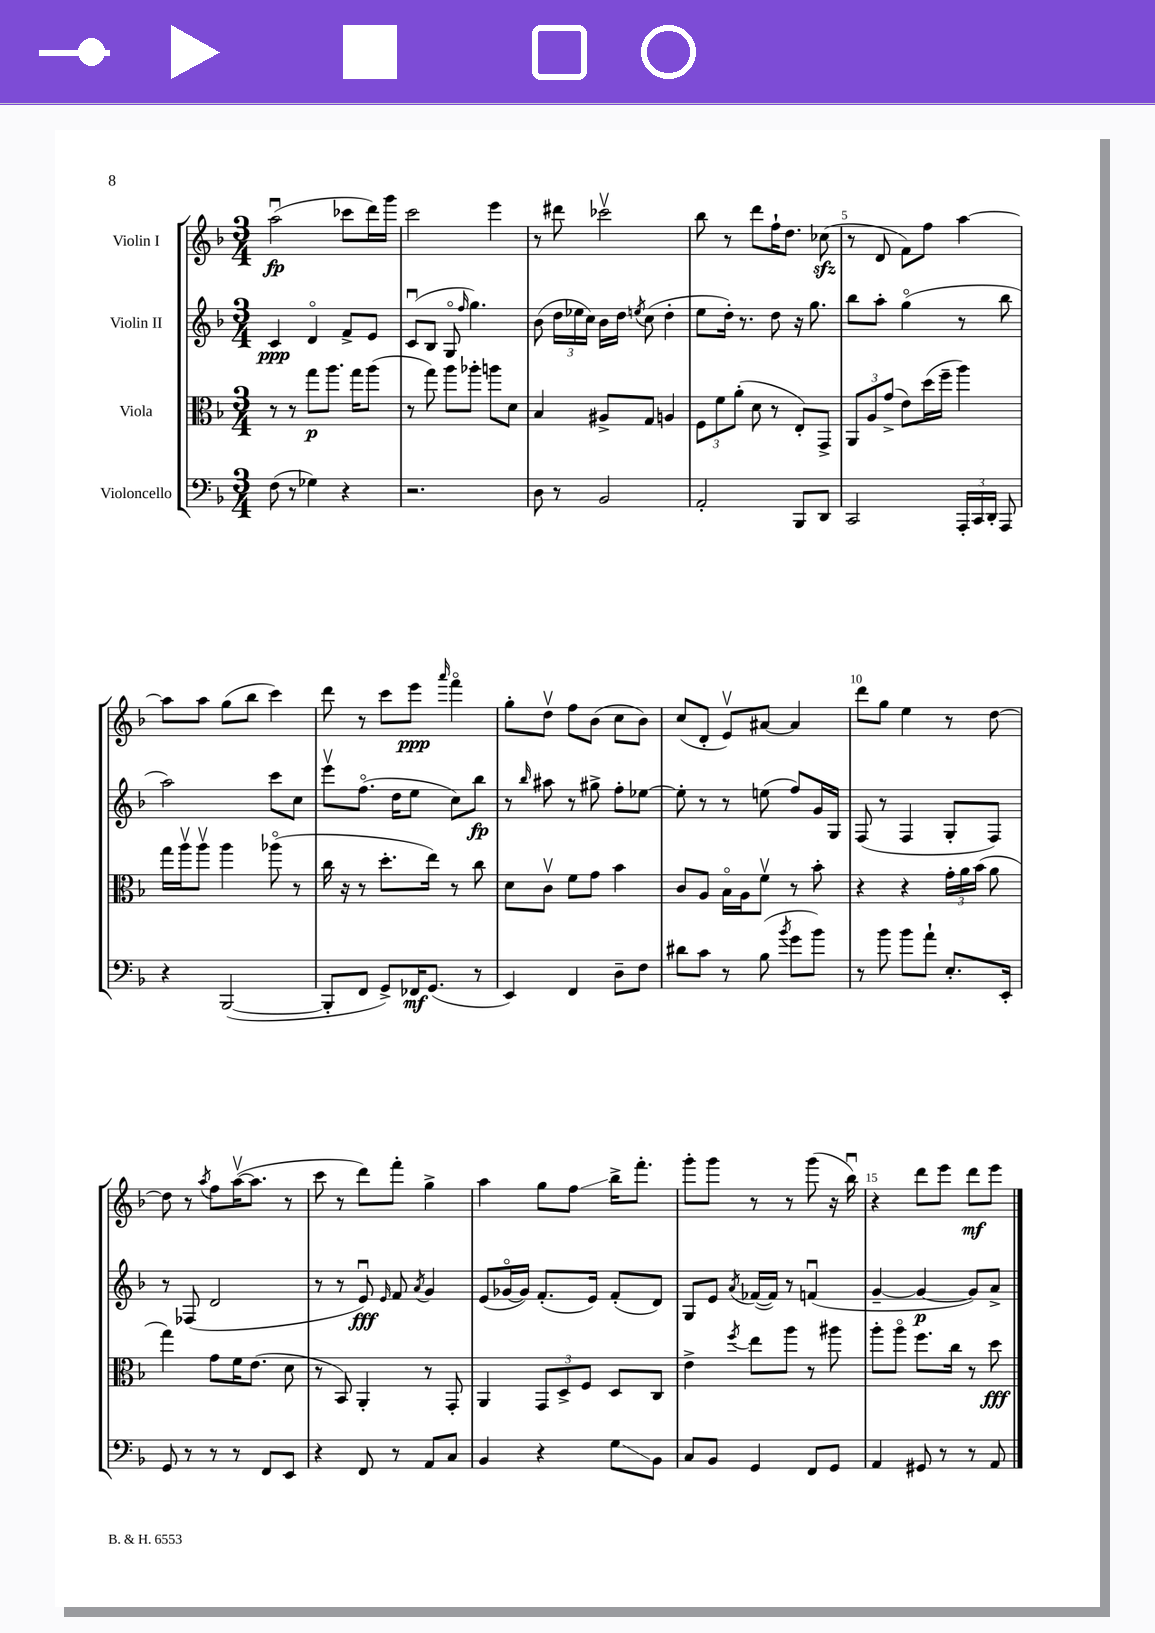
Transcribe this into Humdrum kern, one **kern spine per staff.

**kern	**kern	**kern	**kern
*staff4	*staff3	*staff2	*staff1
*clefF4	*clefC3	*clefG2	*clefG2
*k[b-]	*k[b-]	*k[b-]	*k[b-]
*M3/4	*M3/4	*M3/4	*M3/4
(8F	8r	4c	(2aau
8r	8r	.	.
4G-)	8gg	4do	.
.	8.aa	.	.
4r	.	8f^	8ccc-
.	16gg	.	.
.	(8aa	8e	16ddd)
.	.	.	16ggg
=	=	=	=
2.r	8r	(8cu	2ccc
.	8gg)	8B-	.
.	8aa	8Go	.
.	.	16qqff	.
.	8aa-'	4.gg)	.
.	8aa	.	4eee
.	8d	.	.
=	=	=	=
8D	4B-	(8b-	8r
8r	.	24dd	8ddd#
.	.	24ee-	.
.	.	24cc)	.
2BB-	8A#^	16b-	2ccc-v
.	.	16dd	.
.	.	8qee	.
.	8G	(8cc	.
.	4A	4dd'	.
=	=	=	=
2AA'	12F	8ee	8bb-
.	12f	.	.
.	.	16dd')	8r
.	(12a'	.	.
.	.	8.r	.
.	8d	.	8ddd
.	8r	8dd	16ff`
.	.	.	8.dd
8BBB-	8E')	16r	.
.	.	8.gg	.
8DD	8GG^	.	(8cc-
=	=	=	=
2CC	12AA	8bb-	8r
.	12A	.	.
.	.	8aa'	8d
.	(12g^	.	.
.	8e)	(4ggo	8f)
.	(16dd	.	8ff
.	16ff~	.	.
24AAA'	4aa)	8r	[4aa
24CC	.	.	.
24DD'	.	.	.
8AAA	.	8bb-	.
=	=	=	=
4r	16gg	2aa)	8aa]
.	16aav	.	.
.	8aav	.	8aa
([2BBB-	4aa	.	(8gg
.	.	.	8bb-
.	(8aa-o	8ccc	4ccc)
.	8r	8cc	.
=	=	=	=
8BBB-']	16cc	8eeev	8ddd
.	16r	.	.
8FF	8r	(8.ffo	8r
8GG^)	8.dd'	.	8ccc
.	.	16dd	.
16FF-	.	8ee	8eee
(8.GG	16ee)	.	.
.	.	.	16qqaaa
.	8r	8cc)	4fffo
8r	8cc	8bb-	.
=	=	=	=
4EE)	8d	8r	8gg'
.	.	16qqbb-	.
.	8cv	8aa#	8ddv
4FF	8f	8r	8ff
.	8g	8gg#^	(8b-
8D~	4b-	8ff'	8cc
8F	.	[8ee-	8b-)
=	=	=	=
8d#	8c	8ee-']	(8cc
8c	8A	8r	8d'
8r	16B-o	8r	8ev)
.	16A	.	.
(8B-	8fv	(8ee	[8a#
8qb-	.	.	.
8g	8r	8ff)	4a#]
8b-)	8b-'	16g	.
.	.	16G	.
=	=	=	=
8r	4r	(8F	8ddd
8b-	.	8r	8gg
8b-	4r	4F	4ee
8a`	.	.	.
8.E'	24g'	8G'	8r
.	24a	.	.
.	(24b-	.	.
.	8a	8F)	[8dd
16EE'	.	.	.
=	=	=	=
8GG	4gg)	8r	8dd]
8r	.	(8F-	8r
.	.	.	8qaa
8r	8g	2d	8ff
8r	16f	.	([16aav
.	(8.e	.	8.aa]
8FF	.	.	.
8EE	8d	.	8r
=	=	=	=
4r	8r	8r	8ccc
.	8BB-)	8r	8r
8FF	4AA'	8eu)	8ddd)
.	.	16qqe	.
8r	.	8f	8fff'
.	.	8qa	.
8AA	8r	4g	4gg^
8C	8GG'	.	.
=	=	=	=
4BB-	4AA	(8e	4aa
.	.	[16g-o	.
.	.	16g-])	.
4r	12GG	(8.f'	8gg
.	12D^	.	.
.	.	.	8ff
.	12F	.	.
.	.	16e)	.
8G	8D	(8f'	16bb-^
.	.	.	8.fff'
8BB-	8C	8d)	.
=	=	=	=
8C	4e^	8G	8ggg'
8BB-	.	8e	8ggg
.	8qff	8qa	.
4GG	8ee	([16f-	8r
.	.	16f-])	.
.	8aa	8r	8r
8FF	8r	(4fu	(8ggg
8GG	8aa#	.	16r
.	.	.	16bb-u)
=	=	=	=
4AA	8aa'	[4g~	4r
.	8aao	.	.
8GG#	8.ff	4g_	8ddd
8r	.	.	8eee
.	16cc	.	.
8r	8r	8g])	8ddd
8AA	8dd	8a^	8eee
==	==	==	==
*-	*-	*-	*-
